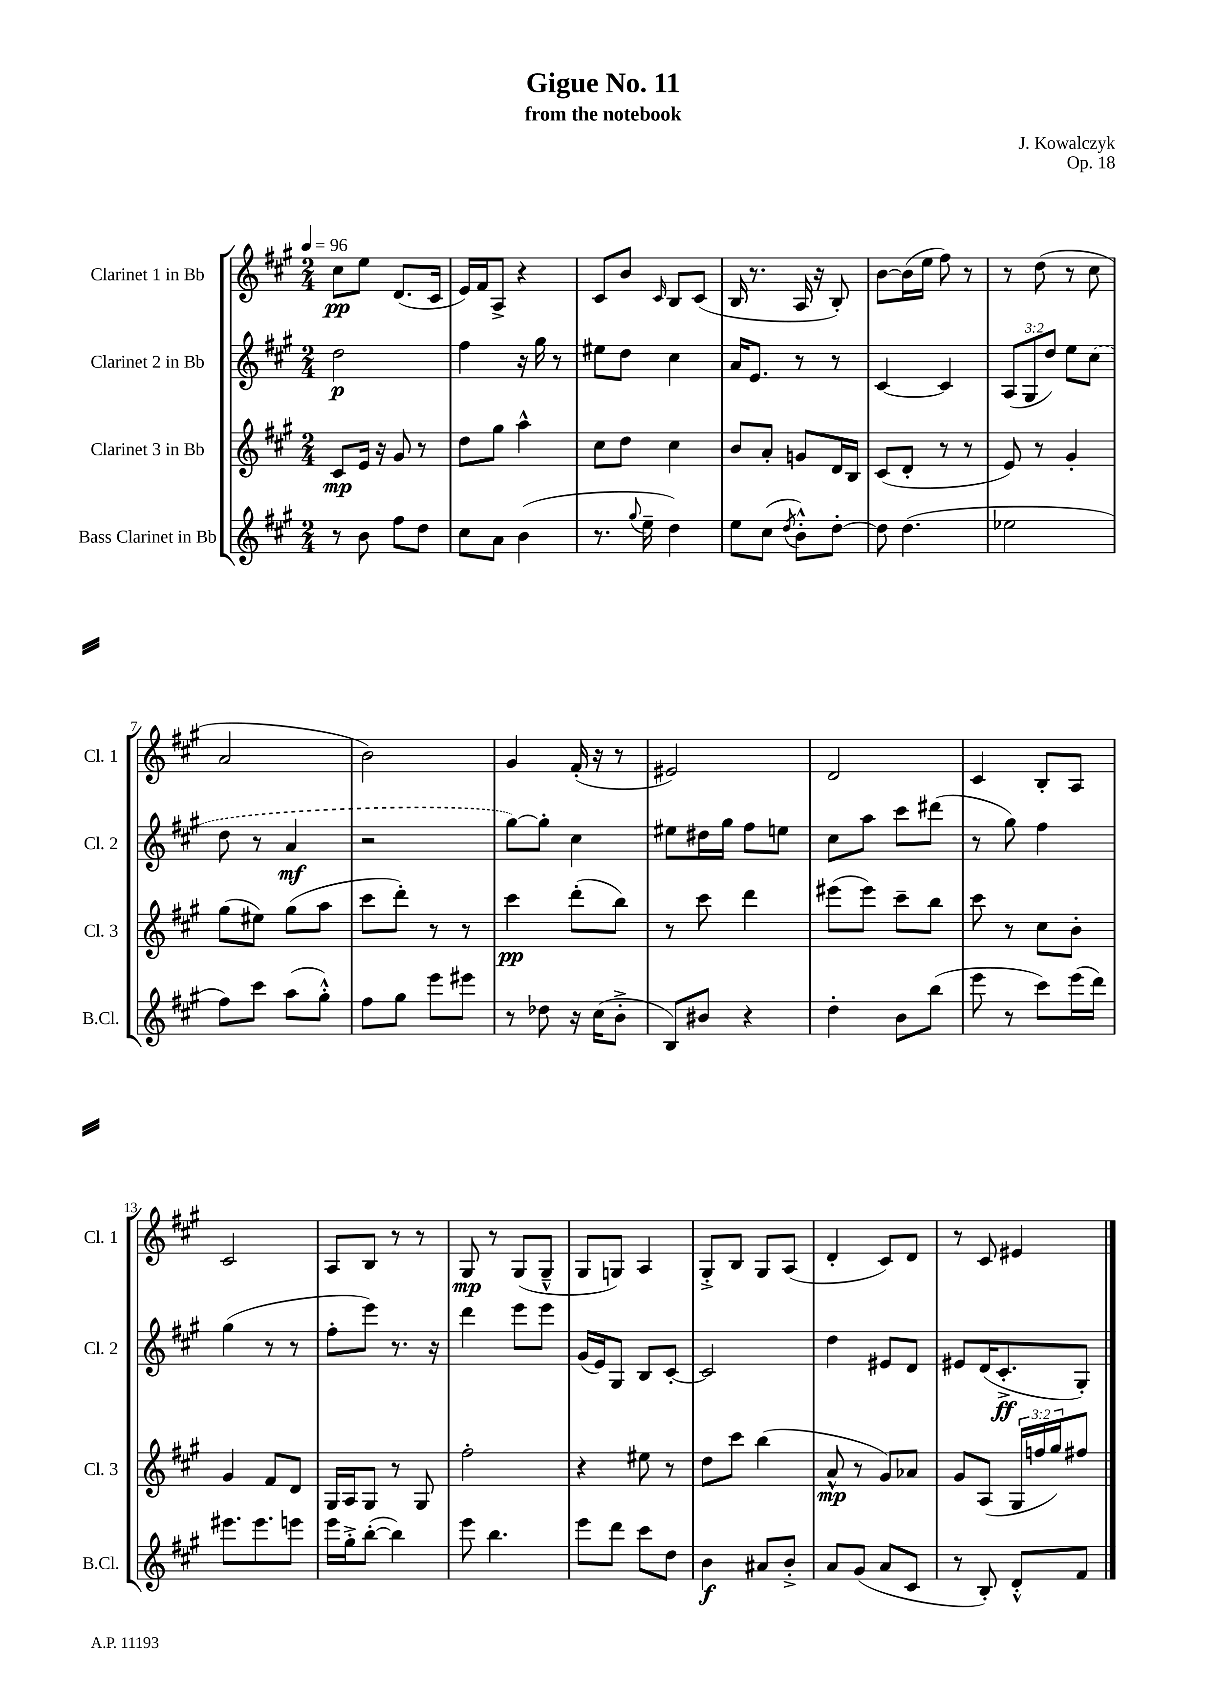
\header { title = "Gigue No. 11" composer = "J. Kowalczyk" subtitle = "from the notebook" opus = "Op. 18" }
<<
\new StaffGroup <<
\new Staff = "s0" \with { instrumentName = "Clarinet 1 in Bb" shortInstrumentName = "Cl. 1" } {
    \clef treble \key a \major \numericTimeSignature \time 2/4 \tempo 4 = 96
    cis''8\pp e''8 d'8.( cis'16 |
    e'16) fis'16 a8-> r4 |
    cis'8 b'8 \grace { cis'16 } b8 cis'8( |
    b16 r8. a16 r16 b8-.) |
    b'8~ b'16( e''16 fis''8) r8 |
    r8 d''8( r8 cis''8 |
    a'2 |
    b'2) |
    gis'4 fis'16-.( r16 r8 |
    eis'2) |
    d'2 |
    cis'4 b8-. a8 |
    cis'2 |
    a8 b8 r8 r8 |
    gis8\mp r8 gis8( gis8---^ |
    gis8 g8) a4 |
    gis8-.-> b8 gis8 a8( |
    d'4-. cis'8) d'8 |
    r8 cis'8 eis'4 \bar "|." |
}
\new Staff = "s1" \with { instrumentName = "Clarinet 2 in Bb" shortInstrumentName = "Cl. 2" } {
    \clef treble \key a \major \numericTimeSignature \time 2/4 \override Staff.TupletNumber.text = #tuplet-number::calc-fraction-text
    d''2\p |
    fis''4 r16 gis''16 r8 |
    eis''8 d''8 cis''4 |
    a'16 e'8. r8 r8 |
    cis'4~ cis'4 |
    \tuplet 3/2 { a8( gis8 d''8) } e''8 \once \slurDashed cis''8( |
    d''8 r8 a'4\mf |
    r2 |
    gis''8~) gis''8-. cis''4 |
    eis''8 dis''16 gis''16 fis''8 e''8 |
    cis''8 a''8 cis'''8 dis'''8( |
    r8 gis''8) fis''4 |
    gis''4( r8 r8 |
    fis''8-. e'''8) r8. r16 |
    d'''4 e'''8 e'''8 |
    gis'16( e'16) gis8 b8 cis'8~-. |
    cis'2 |
    d''4 eis'8 d'8 |
    eis'8 d'16( cis'8.-.->\ff gis8-.) \bar "|." |
}
\new Staff = "s2" \with { instrumentName = "Clarinet 3 in Bb" shortInstrumentName = "Cl. 3" } {
    \clef treble \key a \major \numericTimeSignature \time 2/4 \override Staff.TupletNumber.text = #tuplet-number::calc-fraction-text
    cis'8\mp e'16 r16 gis'8 r8 |
    d''8 gis''8 a''4-^ |
    cis''8 d''8 cis''4 |
    b'8 a'8-. g'8 d'16 b16 |
    cis'8( d'8-. r8 r8 |
    e'8) r8 gis'4-. |
    gis''8( eis''8) gis''8( a''8 |
    cis'''8 d'''8-.) r8 r8 |
    cis'''4\pp d'''8-.( b''8) |
    r8 cis'''8 d'''4 |
    eis'''8( eis'''8) cis'''8-- b''8 |
    cis'''8 r8 cis''8 b'8-. |
    gis'4 fis'8 d'8 |
    gis16 a16 gis8 r8 gis8 |
    fis''2-. |
    r4 eis''8 r8 |
    d''8 cis'''8 b''4( |
    a'8-^\mp r8 gis'8) aes'8 |
    gis'8 a8( \tuplet 3/2 { gis16 f''16 gis''16) } fis''8 \bar "|." |
}
\new Staff = "s3" \with { instrumentName = "Bass Clarinet in Bb" shortInstrumentName = "B.Cl." } {
    \clef treble \key a \major \numericTimeSignature \time 2/4
    r8 b'8 fis''8 d''8 |
    cis''8 a'8 b'4( |
    r8. \appoggiatura { gis''8 } e''16-- d''4) |
    e''8 cis''8( \acciaccatura { d''8 } b'8-.-^) d''8~-. |
    d''8 d''4.( |
    ees''2 |
    fis''8) cis'''8 a''8( gis''8-.-^) |
    fis''8 gis''8 e'''8 eis'''8 |
    r8 des''8 r16 cis''16( b'8-.-> |
    b8) bis'8 r4 |
    d''4-. b'8 b''8( |
    e'''8 r8 cis'''8) e'''16( d'''16) |
    eis'''8. eis'''8. e'''8 |
    e'''16 gis''16-.-> b''8~-.( b''4) |
    e'''8 b''4. |
    e'''8 d'''8 cis'''8 d''8 |
    b'4\f ais'8 b'8-.-> |
    a'8 gis'8( a'8 cis'8 |
    r8 b8-.) d'8-.-^ fis'8 \bar "|." |
}
>>
>>
